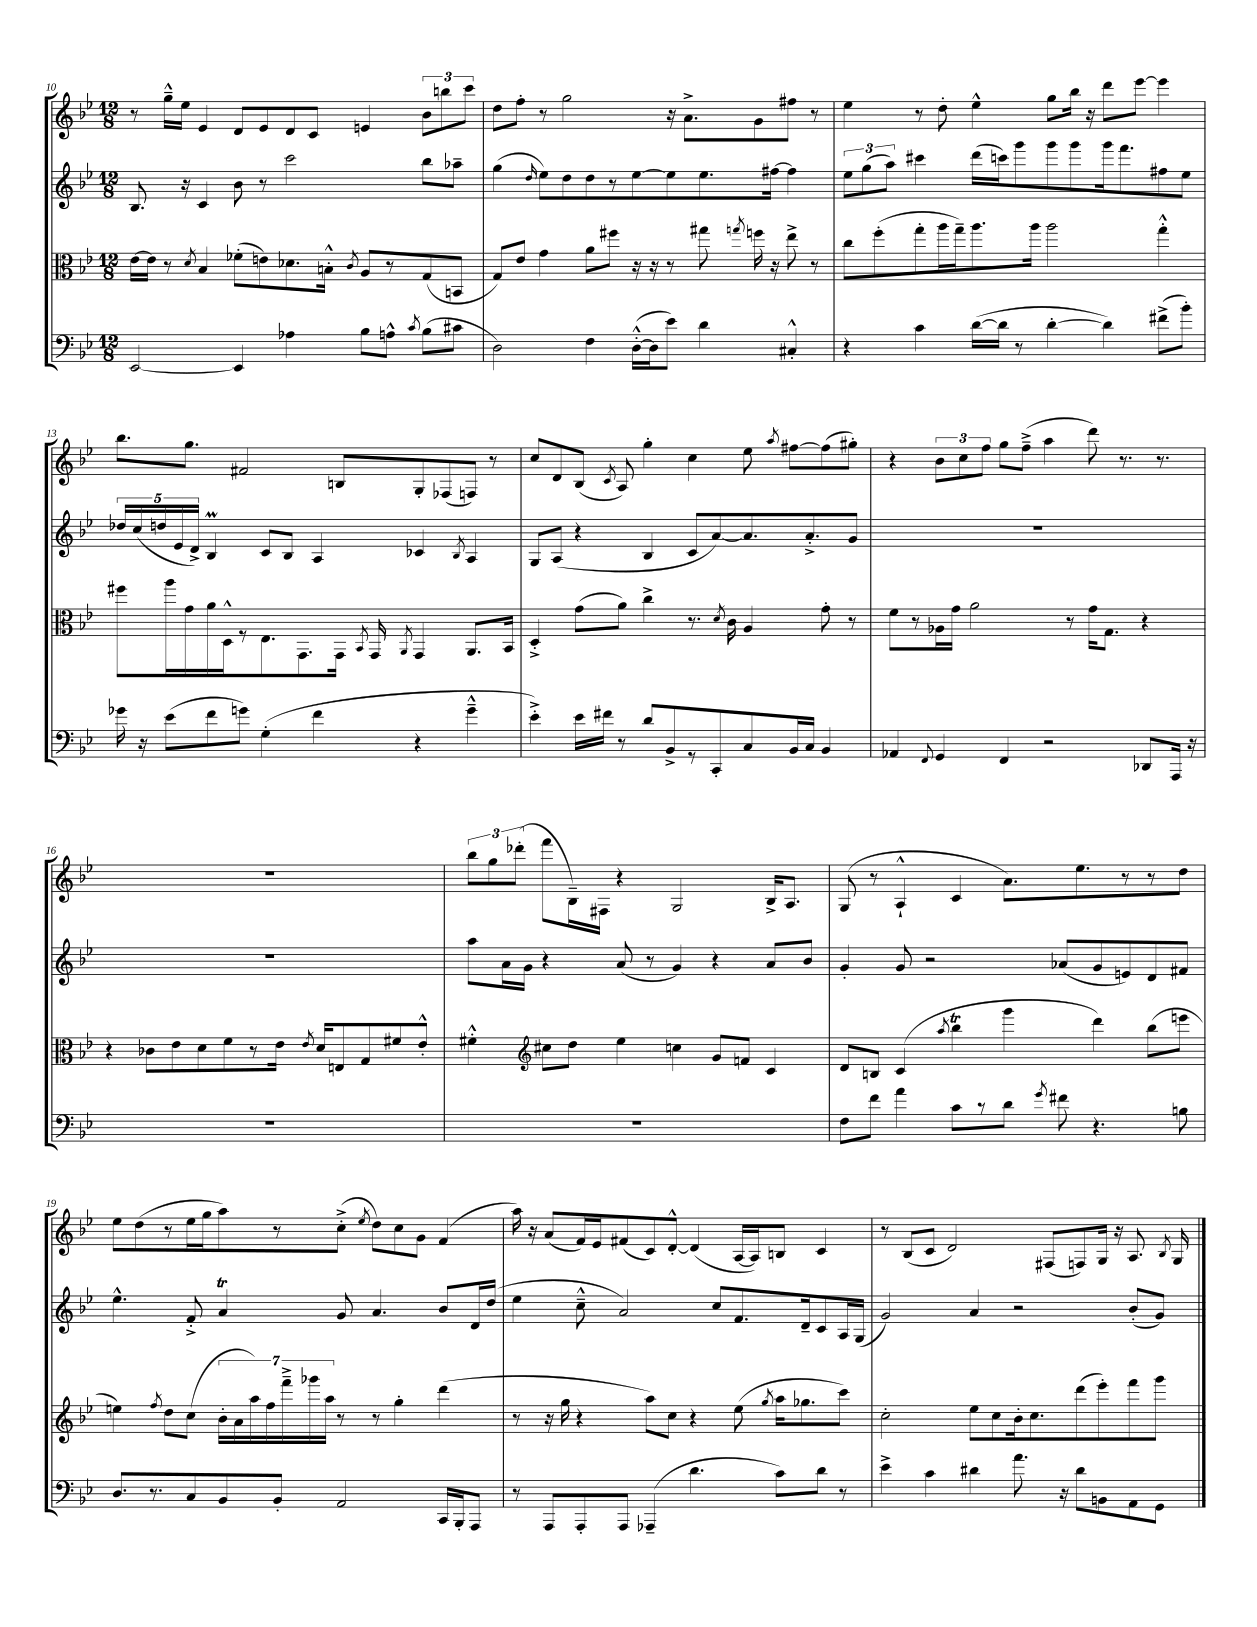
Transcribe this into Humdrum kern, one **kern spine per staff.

**kern	**kern	**kern	**kern
*staff4	*staff3	*staff2	*staff1
*clefF4	*clefC3	*clefG2	*clefG2
*k[b-e-]	*k[b-e-]	*k[b-e-]	*k[b-e-]
*M12/8	*M12/8	*M12/8	*M12/8
[2EE-/	[16e-\LL	8.B-/	8r
.	16e-\]JJ	.	.
.	8r	.	16gg~^^\LL
.	.	16r	16ee-\JJ
.	8qd/	.	.
.	4B-/	4c/	4e-/
4EE-/]	(8f-'\L	8b-\	8d/L
.	8e\)	8r	8e-/
4A-\	8.d-\	2ccc\	8d/
.	.	.	8c/J
.	16B'^^\Jk	.	.
.	8qc/	.	.
8B-\L	8A/L	.	4e/
8A^^\J	8r	.	.
8qc/	.	.	.
(8B-\L	(8G/	8bb-\L	12b-\L
.	.	.	12bb\
8c#\J	8BB/J	8aa-~\J	.
.	.	.	12ccc\J
=	=	=	=
2D\)	8G/L)	(4gg\	8dd\L
.	8e-/J	.	8ff'\J
.	.	16qqdd/	.
.	4g\	8ee-\L)	8r
.	.	8dd\	2gg\
4F\	8a\L	8dd\	.
.	8ff#\J	8r	.
([16D'^^\LL	16r	[8ee-\	.
16D\]J	16r	.	.
8e-\J)	8r	8ee-\]	16r
.	.	.	8.a^\L
4d\	8gg#\	8.ee-\	.
.	8qgg/	.	.
.	16ff\	.	8g\
.	16r	[16ff#\Jk	.
4C#'^^/	8ee-^\	4ff#\]	8ff#\J
.	8r	.	8r
=	=	=	=
4r	8cc\L	12ee-\L	4ee-\
.	.	(12gg\	.
.	(8ff'\	.	.
.	.	12aa\J)	.
4c\	8gg'\	4ccc#\	8r
.	16aa\L	.	8dd'\
.	16gg~\J)	.	.
([16d\LL	8.aa\	(16ddd\LL	4ee-^^\
16d\]JJ	.	16ccc\J)	.
8r	.	8ggg\	.
.	16aa\Jk	.	.
[4d'\	2aa\	8ggg\	8gg\L
.	.	8ggg\	16bb-\Jk
.	.	.	16r
4d\])	.	16ggg\k	8ddd\L
.	.	8.fff\	.
.	.	.	[8eee-\J
(8f#^\L	4gg'^^\	8ff#\	4eee-\]
8b-'\J)	.	8ee-\J	.
=	=	=	=
16g-\	8ff#\L	20dd-/LL	8.bb-\L
.	.	(20cc/	.
16r	.	.	.
.	.	20dd/	.
(8e-\L	16aa\L	.	.
.	.	20e-/	.
.	16g\	.	8.gg\J
.	.	20d^/JJ)	.
8f\	16a\	4B-/	.
.	16D^^\J	.	.
8g\J)	8r	.	2f#/
(4G'\	8.E-\	8c/L	.
.	.	8B-/J	.
.	8.GG\	.	.
4f\	.	4A/	.
.	16GG\Jk	.	8B/L
.	8qBB-/	.	.
.	16GG/	.	.
.	8qAA/	.	.
4r	4GG/	4c-/	8G'/
.	.	.	(8F-/
.	.	8qB-/	.
4g~^^\	8.AA/L	4A/	8F/J)
.	.	.	8r
.	16BB-/Jk	.	.
=	=	=	=
4e-'^\)	4D'^/	8G/L	8cc/L
.	.	(8A/J	8d/
16e-\LL	(8g\L	4r	(8B-/J
16f#\JJ	.	.	.
.	.	.	8qc/
8r	8a\J)	.	8A/)
8d/L	4cc^\	4B-/	4gg'\
8BB-^/	.	.	.
8r	8.r	8c/L	4cc\
8CC'/	.	[8a/)	.
.	8qd/	.	.
.	16c\	.	.
8C/	4A/	8.a/]	8ee-\
.	.	.	8qaa/
16BB-/L	.	.	[8ff#\L
16C/JJ	.	8.a'^/	.
4BB-/	8g'\	.	(8ff#\]
.	8r	8g/J	8gg#'\J)
=	=	=	=
4AA-/	8f\L	1.r	4r
.	8r	.	.
8qqFF/	.	.	.
4GG/	16A-\L	.	12b-\L
.	16g\JJ	.	.
.	.	.	12cc\
.	2a\	.	.
.	.	.	12ff\J
4FF/	.	.	8gg\L
.	.	.	(8ff~^\J
2r	.	.	4aa\
.	8r	.	.
.	16g\LK	.	8ddd\)
.	8.G\J	.	.
.	.	.	8.r
8DD-/L	4r	.	.
.	.	.	8.r
16AAA/Jk	.	.	.
16r	.	.	.
=	=	=	=
1.r	4r	1.r	1.r
.	8c-\L	.	.
.	8e-\	.	.
.	8d\	.	.
.	8f\	.	.
.	8r	.	.
.	16e-\Jk	.	.
.	8qe-/	.	.
.	16d/LK	.	.
.	8E/	.	.
.	8G/	.	.
.	8f#/	.	.
.	8e-'^^/J	.	.
=	=	=	=
1.r	4f#'^^\	8aa\L	12bb-\L
.	.	.	12gg\
.	.	16a\L	.
.	.	.	(12ddd-'\J
.	.	16g\JJ	.
*	*clefG2	*	*
.	8cc#\L	4r	8fff\L
.	8dd\J	.	16B-~\L)
.	.	.	16F#\JJ
.	4ee-\	(8a/	4r
.	.	8r	.
.	4cc\	4g/)	2G/
.	8g/L	4r	.
.	8f/J	.	.
.	4c/	8a/L	16B-^/LK
.	.	.	8.A/J
.	.	8b-/J	.
=	=	=	=
8F\L	8d/L	4g'/	(8G/
8f\J	8B/J	.	8r
4a\	(4c/	8g/	4A`^^/
.	.	2r	.
.	8qaa/	.	.
8c\L	4bb-\	.	4c/
8r	.	.	.
8d\J	4ggg\	.	8.a\L)
8qg/	.	.	.
8f#\	.	(8a-/L	.
.	.	.	8.ee-\
4.r	4ddd\)	8g/	.
.	.	8e/)	8r
.	(8bb-\L	8d/	8r
8B\	8eee\J	8f#/J	8dd\J
=	=	=	=
8.D/L	4ee\)	4.ee-^^\	8ee-\L
.	.	.	(8dd\
8.r	.	.	.
.	8qff/	.	.
.	8dd\L	.	8r
8C/	(8cc\J	8f'^/	16ee-\L
.	.	.	16gg\J
8BB-/	28b-'\LL	4a/	8aa\)
.	28a\	.	.
.	28aa\)	.	.
.	28ff\	.	.
8BB-'/J	.	.	8r
.	28fff~^\	.	.
.	28ggg-\	.	.
.	28aa\JJ	.	.
2AA/	8r	8g/	(8cc'^\J
.	.	.	8qee-/
.	8r	4.a/	8dd\L)
.	4gg'\	.	8cc\
.	.	.	8g\J
16CC/LL	(4ddd\	8b-/L	(4f/
16BBB-'/J	.	.	.
8AAA/J	.	16d/L	.
.	.	(16dd/JJ	.
=	=	=	=
8r	8r	4ee-\	16aa\)
.	.	.	16r
8AAA/L	16r	.	(8a/L
.	16gg\	.	.
8AAA'/	4r	8cc~^^\	16f/L)
.	.	.	16e-/J
8AAA/J	.	2a/)	(8f#/
(4AAA-~/	8aa\L)	.	8c/)
.	8cc\J	.	[8d'^^/J
4.d\	4r	.	(4d/]
.	.	8cc/L	.
.	(8ee-\	8.f/	[16A/LL
.	.	.	16A/]J)
.	8qgg/	.	.
8c\L)	16aa\LK	.	8B/J
.	8.gg-\	16d~/k	.
8d\J	.	8c/	4c/
8r	8ccc\J)	16A/L	.
.	.	(16G/JJ	.
=	=	=	=
4e-^\	2cc'\	2g/)	8r
.	.	.	(8B-/L
4c\	.	.	8c/J
.	.	.	2d/)
4d#\	8ee-\L	4a/	.
.	8cc\	.	.
8.a\	16b-'\k	2r	.
.	8.cc\	.	.
.	.	.	(8F#/L
16r	.	.	.
8d#\L	(8ddd\	.	8F/)
8BB\	8eee-'\)	.	16G/Jk
.	.	.	16r
8AA\	8fff\	(8b-'/L	8.A/
8GG\J	8ggg\J	8g/J)	.
.	.	.	8qB-/
.	.	.	16G/
==	==	==	==
*-	*-	*-	*-
